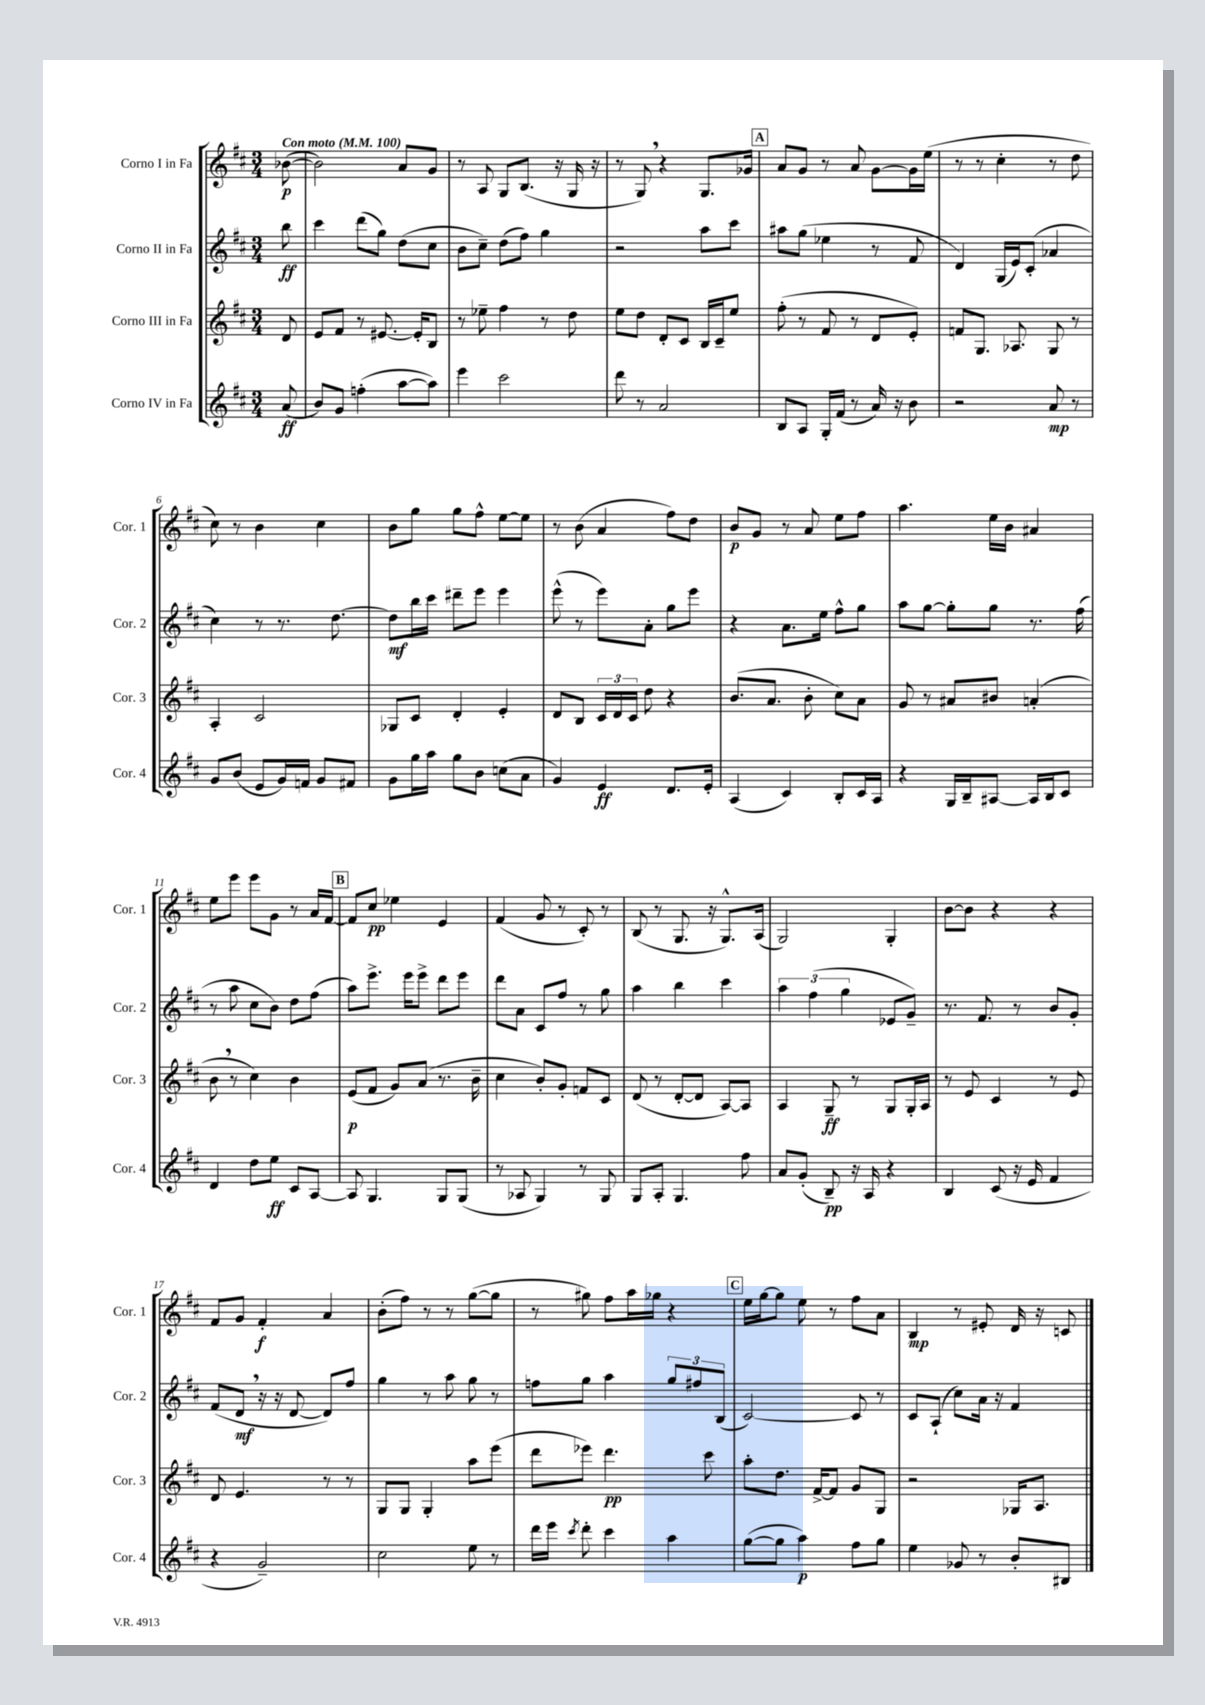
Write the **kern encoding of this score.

**kern	**kern	**kern	**kern
*staff4	*staff3	*staff2	*staff1
*clefG2	*clefG2	*clefG2	*clefG2
*k[f#c#]	*k[f#c#]	*k[f#c#]	*k[f#c#]
*M3/4	*M3/4	*M3/4	*M3/4
*MM100	*MM100	*MM100	*MM100
(8a	8d	8bb	([8b-
=	=	=	=
8b)	8e	4ccc#	2b-])
8g	8f#	.	.
(4ff'	8r	(8ddd	.
.	[8.e#	8gg)	.
[8aa	.	(8dd	8a
.	16e#']	.	.
8aa])	8B	8cc#	8g
=	=	=	=
4eee	8r	8b	8r
.	8ee-~	8cc#~)	8A
2ccc#	4ff#	(8dd	8G
.	.	8ff#)	(8.B
.	8r	4gg	.
.	.	.	16r
.	8dd	.	16G
.	.	.	16r
=	=	=	=
8ddd	8ee	2r	8r
8r	8dd	.	8G)
2a	8d'	.	4r
.	8c#	.	.
.	16B	8aa	8.G
.	16c#~	.	.
.	8ee	8ccc#	.
.	.	.	16g-
=	=	=	=
8B	(8ff#'	8aa#	8a
8A	8r	(8gg	8g
16G'	8f#	4ee-	8r
(16f#	.	.	.
8r	8r	.	8a
16a)	8d	8r	[8g
16r	.	.	.
8b	8e')	8f#	16g]
.	.	.	(16ee
=	=	=	=
2r	8f	4d)	8r
.	8.G	.	8r
.	.	(16G	4cc#'
.	8.A-	16e)	.
.	.	(8c#'	.
8a	8G	4a-	8r
8r	8r	.	8dd
=	=	=	=
8g	4A'	4cc#)	8cc#)
(8b	.	.	8r
8e	2c#	8r	4b
16g)	.	8.r	.
16f	.	.	.
8g	.	.	4cc#
.	.	[8.dd	.
8f#	.	.	.
=	=	=	=
8g	8G-	8dd]	8b
16gg	8c#	16bb	8gg
16aa	.	16ccc#	.
8gg	4d'	8ddd#~	8gg
8b	.	8eee	8ff#^^
(8cc	4e'	4eee	[8ee
8a	.	.	8ee]
=	=	=	=
4g)	8d	(8eee^^	8r
.	8B	8r	(8b
4e	24c#	8eee)	4a
.	24d	.	.
.	24c#	.	.
.	8dd	8a'	.
8.d	4r	8gg	8ff#)
.	.	8eee	8dd
16e'	.	.	.
=	=	=	=
(4A	(8.b	4r	8b
.	.	.	8g
.	8.a	.	.
4c#)	.	8.a	8r
.	8b'	.	8a
.	.	16ee	.
8B'	8cc#)	8ff#^^	8ee
16c#	8a	8gg	8ff#
16A	.	.	.
=	=	=	=
4r	8g	8aa	4.aa
.	8r	[8gg	.
16G	8a#	8gg']	.
16B~	.	.	.
[8A#	8b#	8gg	16ee
.	.	.	16b
16A#]	(4a'	8.r	4a#
16B	.	.	.
8c#	.	.	.
.	.	(16ff#	.
=	=	=	=
4d	8b	8r	8ee
.	8r	8aa	8eee
8dd	4cc#)	8cc#	8eee
8ee	.	8b)	8g
8c#	4b	8dd	8r
[8A	.	(8ff#	16a
.	.	.	[16f#
=	=	=	=
8A]	(8e	8aa)	8f#]
4.G	8f#	8.eee^	8cc#
.	8g)	.	4ee-
.	.	16eee	.
.	(8a	8eee^	.
8G	8.r	8ddd	4e
(8G	.	8eee	.
.	16b~	.	.
=	=	=	=
8r	4cc#	8ddd	(4f#
8A-	.	8a	.
4G)	8b')	8c#	8g
.	8g'	8ff#	8r
8r	8f	8r	8c#')
8G	8c#	8gg	8r
=	=	=	=
8G	(8d	4aa	(8B
8A'	8r	.	8r
4.G	[8d'	4bb	8.G
.	8d]	.	.
.	.	.	16r
.	[8A)	4ccc#	8.G^^)
8ff#	8A]	.	.
.	.	.	(16A
=	=	=	=
8a	4A	6aa	2G)
(8g'	.	.	.
.	.	(6ff#	.
8B~)	8G~	.	.
.	.	6gg	.
16r	8r	.	.
16A	.	.	.
4r	8G	8e-	4G'
.	16G'	8g~)	.
.	16A	.	.
=	=	=	=
4B	8r	8.r	[8b
.	8e	.	8b]
.	.	8.f#	.
(8c#	4c#	.	4r
16r	.	8r	.
16e	.	.	.
4f#	8r	8b	4r
.	8e	8g'	.
=	=	=	=
4r	8d	(8f#	8f#
.	4.e	8d	8g
2g~)	.	16r	4f#'
.	.	16r	.
.	.	[8d	.
.	8r	8d])	4a
.	8r	8ff#	.
=	=	=	=
2cc#	8G	4gg	(8b'
.	8G	.	8ff#)
.	4G'	8r	8r
.	.	8aa	8r
8ee	8aa	8gg	([8gg
8r	(8eee	8r	8gg]
=	=	=	=
16ddd	8ddd	8ff	8r
16eee	.	.	.
8qccc#	.	.	.
8ddd'	8eee-)	8gg	8gg#)
4ccc#	4.ddd	4aa	8ff#
.	.	.	16aa
.	.	.	16gg-
4aa	.	12gg	4r
.	.	12ff#	.
.	8ccc#	.	.
.	.	(12B	.
=	=	=	=
([8gg	8aa'	[2c#)	16ee
.	.	.	[16gg
8gg]	8.dd	.	8gg]
4aa)	.	.	8ee
.	[16f#^	.	.
.	8f#]	.	8r
8ff#	8g	8c#]	8ff#
8gg	8G	8r	8a
=	=	=	=
4ee	2r	8c#	4B
.	.	(8A`	.
8g-	.	8cc#)	8r
8r	.	16a	8e#'
.	.	16r	.
8b'	16G-	4f#	16d
.	8.A	.	16r
8B#	.	.	8c
==	==	==	==
*-	*-	*-	*-
